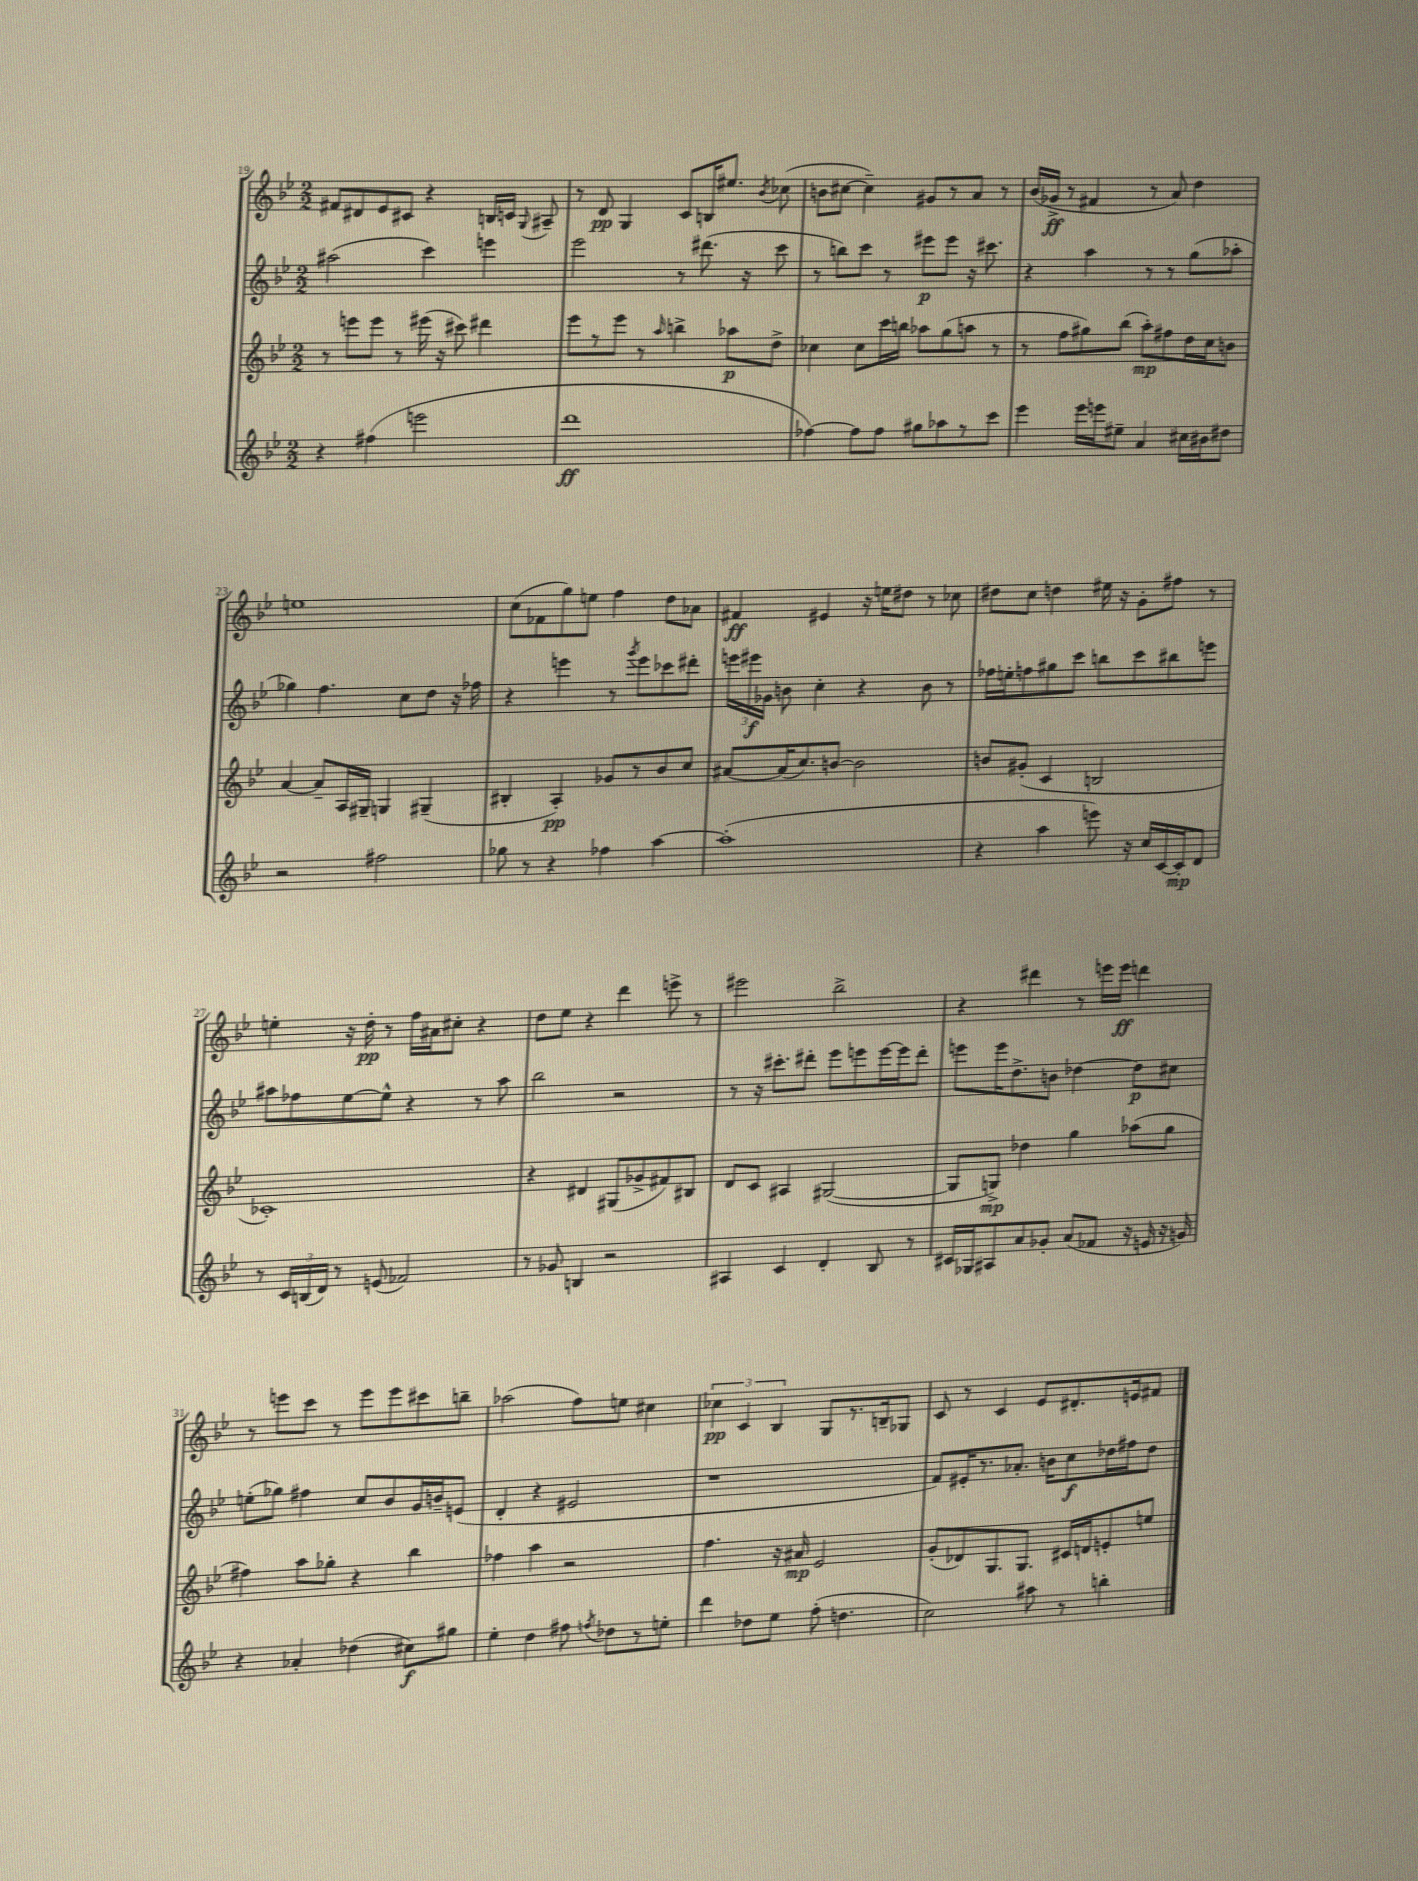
<<
\new StaffGroup <<
\new Staff = "s0" {
    \clef treble \key bes \major \numericTimeSignature \time 2/2
    \autoBeamOff fis'8[ dis'8 ees'8 cis'8] r4 b16[ c'16] \appoggiatura { g8 } ais8-- |
    r8 d'8\pp g4 c'8[ b16 eis''8.] \acciaccatura { bes'8 } ces''8( |
    b'8[ cis''8]~ cis''4--) gis'8[ r8 a'8] r8 |
    bes'16[( ges'16]->\ff r8 fis'4 r8 a'8) d''4 |
    e''1 |
    c''8[( fes'8 g''8) e''8] f''4 d''8[ aes'8] |
    fis'4\ff eis'4 r16 e''16[ dis''8] r8 ces''8 |
    dis''8[ c''8] d''4 eis''16 r16 g'8[-. fis''8] r8 |
    e''4-. r16 d''16-.\pp r8 f''16[ ais'16 cis''8]-. r4 |
    d''8[ ees''8] r4 d'''4 e'''8-> r8 |
    eis'''2 bes''2-> |
    r4 dis'''4 r8 e'''16[ e'''16]\ff d'''4 |
    r8 e'''8[ c'''8] r8 e'''8[ e'''8 cis'''8 b''8]-- |
    aes''2( f''8[) e''8] cis''4 |
    \tuplet 3/2 { ces''4\pp c'4 bes4 } g8[ r8. b16-- ges8] |
    c'8 r8 c'4 ees'8[ dis'8.-. e'16 fis'8] \bar "|." |
}
\new Staff = "s1" {
    \clef treble \key bes \major \numericTimeSignature \time 2/2
    \autoBeamOff ais''2( c'''4) e'''4 |
    ees'''2 r8 dis'''8.( r16 c'''8 |
    r8 b''8[) c'''8] r8 eis'''8[\p eis'''8] r16 cis'''8. |
    r4 a''4 r8 r8 g''8[( aes''8]-. |
    ges''4) f''4. c''8[ d''8] r16 fes''16 |
    r4 e'''4 r8 \acciaccatura { g'''8 } e'''8[ ces'''8 dis'''8]-. |
    \tuplet 3/2 { e'''16[ eis'''16\f ges'16] } b'8 c''4-. r4 b'8 r8 |
    fes''16[ e''16-. f''8 gis''8 c'''8] b''8[ c'''8 bis''8 e'''8] |
    ais''8[ fes''8 ees''8~ ees''8]-^ r4 r8 ais''8 |
    bes''2 r2 |
    r8 r16 cis'''8.[-. dis'''8]-. ees'''8[ e'''8 e'''16~ e'''16 dis'''8]-. |
    e'''8[ e'''16 d''8.-> b'8] des''4~ des''8[\p cis''8] |
    e''8[-.( ges''8]) fis''4 c''8[ bes'8 g'16 b'16-- e'8]( |
    d'4-. r4 eis'2 |
    r1 |
    f'8[) eis'16-. r8. aes'8.]-. b'16[ c''8\f des''16 fis''16 des''8] \bar "|." |
}
\new Staff = "s2" {
    \clef treble \key bes \major \numericTimeSignature \time 2/2
    \autoBeamOff r8 e'''8[ e'''8] r8 eis'''16( r16 cis'''8) dis'''4 |
    ees'''8[ r8 ees'''8] r8 \grace { a''16 } b''4-> aes''8[\p d''8]-> |
    ces''4 ces''8[ c'''16 b''16] aes''8[ g''8( a''8] r8 |
    r8 f''8[ gis''8) bes''8]( a''8[-.\mp) fis''8 d''16 c''16 b'8] |
    a'4~ a'8[-- a16 gis16]-- g4 gis4--( |
    bis4-. a4-.\pp) ges'8[ r8 bes'8 c''8] |
    ais'8[~ ais'16( c''8.) b'8]~ b'2 |
    b'8[ gis'8]-.( c'4 b2 |
    ces'1-.) |
    r4 dis'4 gis8[( ges'8-> fis'8) bis8] |
    d'8[ c'8] ais4 gis2~( |
    gis8[ g8]->\mp) des''4 g''4 aes''8[( g''8] |
    fis''4) a''8[ ges''8]-. r4 bes''4 |
    fes''4 a''4 r2 |
    f''4. r16 ais'16\mp ees'2 |
    g'8[-.( des'8) g8. g8.] cis'16[ d'16 e'8-. e''8] \bar "|." |
}
\new Staff = "s3" {
    \clef treble \key bes \major \numericTimeSignature \time 2/2
    \autoBeamOff r4 fis''4( e'''2 |
    d'''1\ff |
    fes''4~) fes''8[ fes''8] gis''8[ aes''8 r8 c'''8] |
    ees'''4 ees'''16[ e'''16 eis''8]-- a'4 cis''16[ bis'16 dis''8] |
    r2 fis''2 |
    ges''8 r8 r4 fes''4 a''4~ |
    a''1-.( |
    r4 a''4 e'''8) r16 c''16[ c'16~ c'16-.\mp d'8] |
    r8 \tuplet 3/2 { c'16[ b16( d'16]) } r8 e'8( fes'2) |
    r8 ges'8 b4 r2 |
    ais4 c'4 d'4-. bes8 r8 |
    cis'16[ ges16 ais8 a'8 ges'8]-. a'8[( fes'8] r16 e'16 r16 g'16) |
    r4 aes'4-. des''4( cis''8[\f) gis''8] |
    ees''4-. d''4 fis''8 \acciaccatura { f''8 } des''8[ r8 e''8]-. |
    d'''4 des''8[ ees''8] f''8-.( d''4. |
    c''2) ais''8 r8 b''4-. \bar "|." |
}
>>
>>
\layout { \context { \Score currentBarNumber = #19 } }
